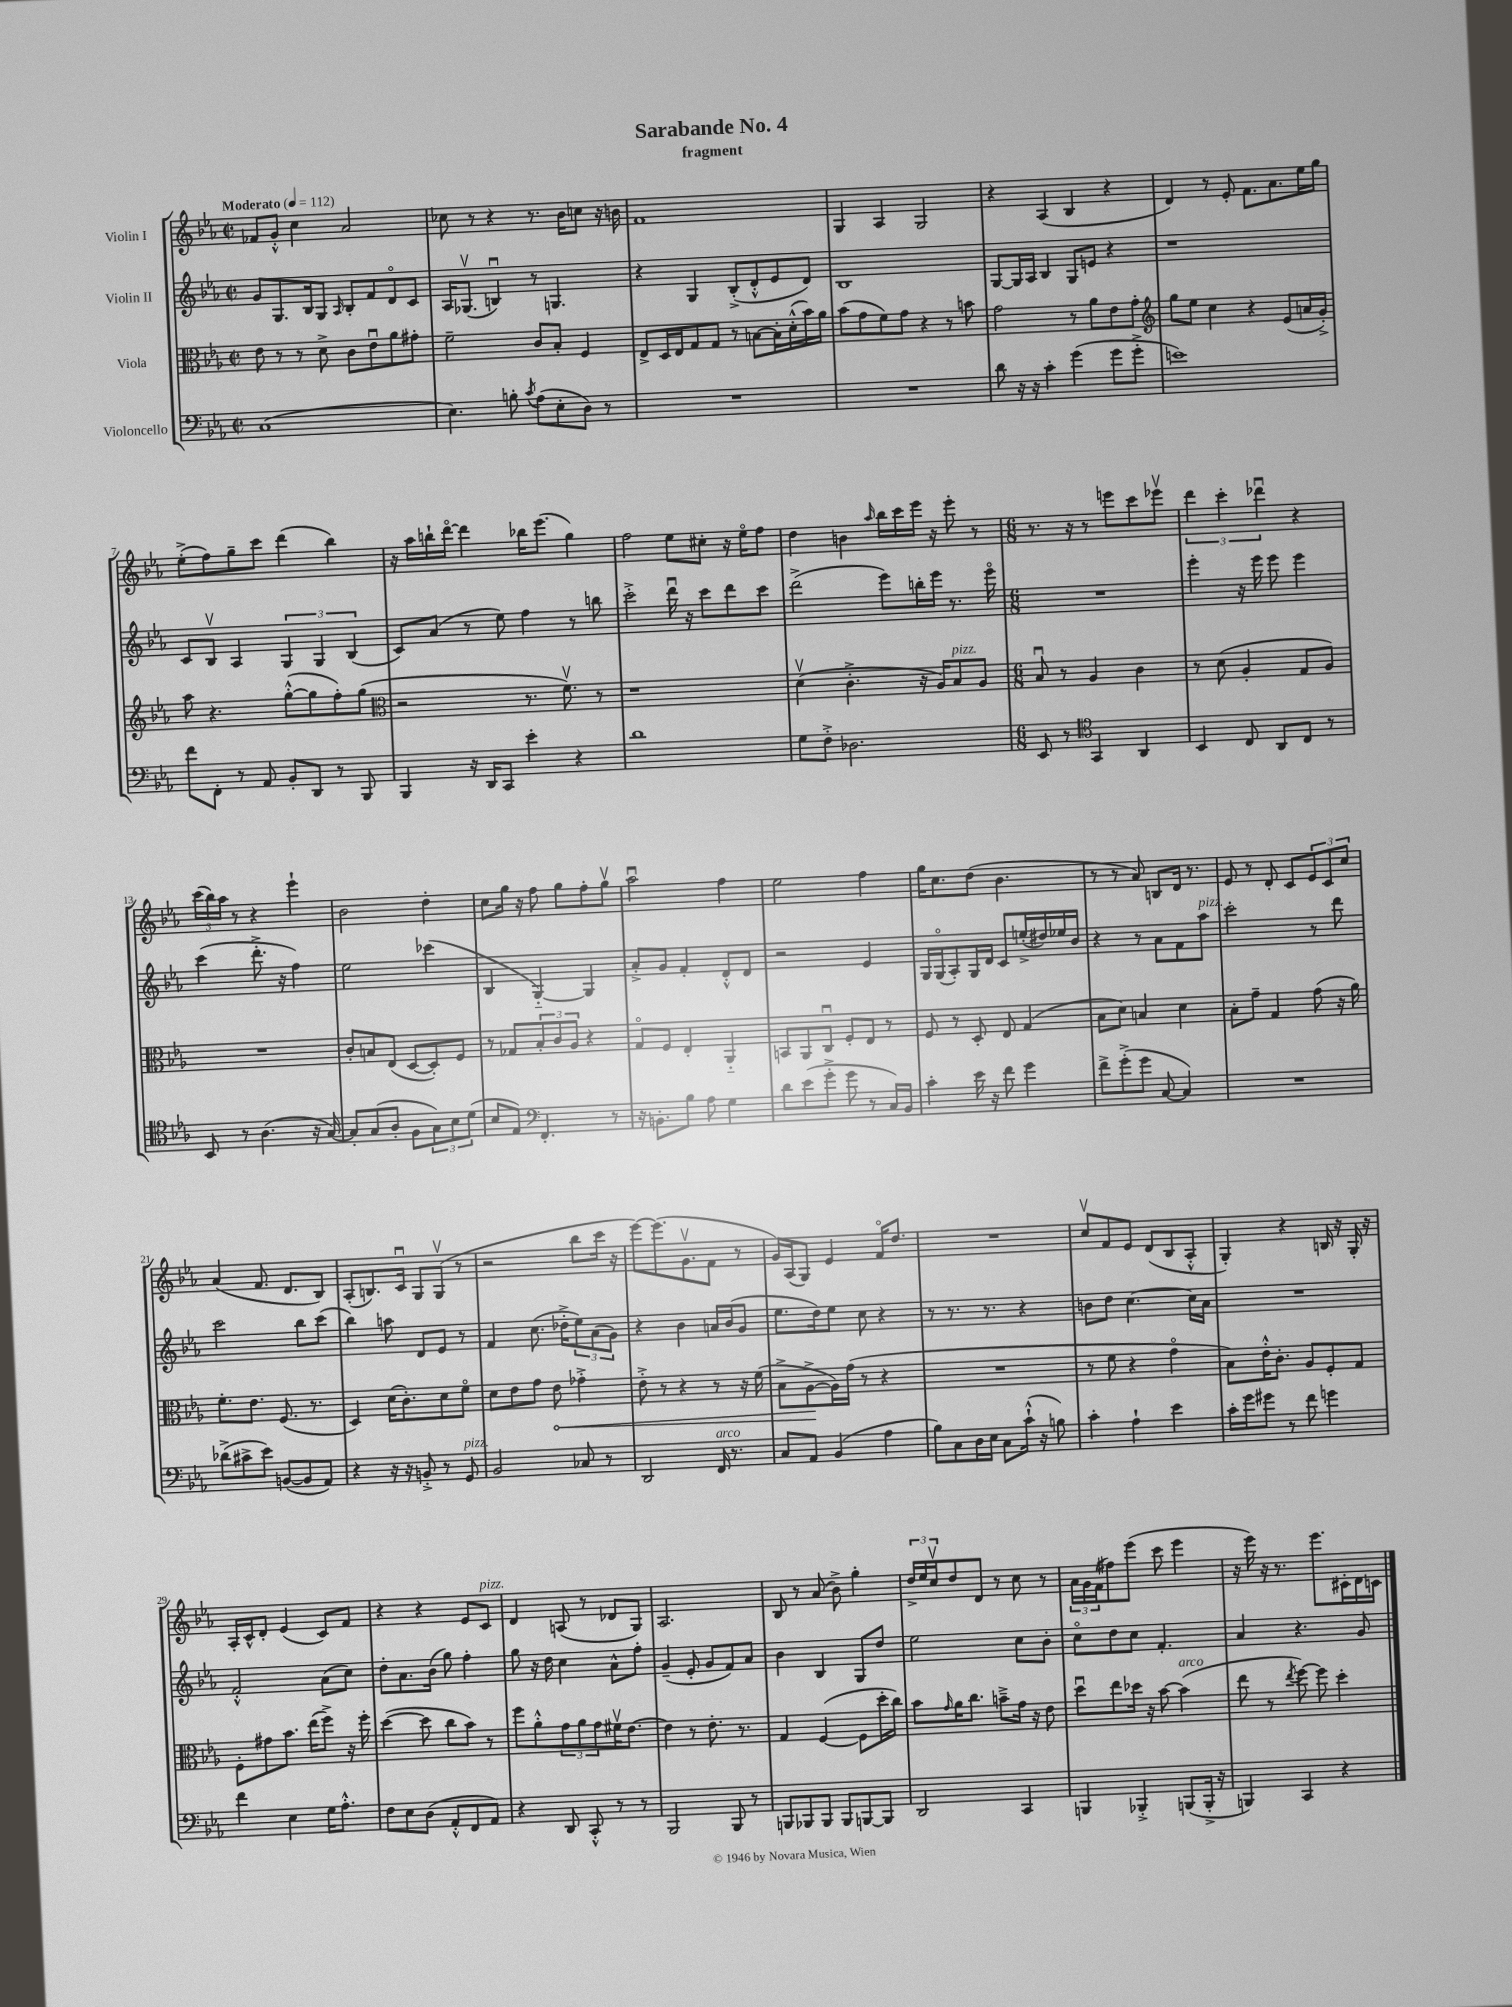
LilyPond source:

\header { title = "Sarabande No. 4" subtitle = "fragment" }
<<
\new StaffGroup <<
\new Staff = "s0" \with { instrumentName = "Violin I" } {
    \clef treble \key ees \major \defaultTimeSignature \time 2/2 \tempo "Moderato" 4 = 112
    fes'8 g'8-.-^ c''4 aes'2 |
    ces''8 r8 r4 r8. bes'16 c''8 r16 b'16 |
    f'1 |
    g4 aes4 g2 |
    r4 aes4( bes4 r4 |
    d'4) r8 ees'8-. f'8. aes'8. ees''16 g''16 |
    ees''8-.->( f''8) g''8-- c'''8 d'''4( bes''4) |
    r16 aes''16 b''16-! d'''16~\flageolet d'''4 bes''16 ees'''8.( g''4) |
    f''2 ees''8 cis''8-. r16 ees''16\flageolet f''8 |
    d''4 b'4 \grace { aes''16 } bes''16 c'''16 ees'''16 r16 ees'''8-. r8 |
    \numericTimeSignature \time 6/8 r8. r16 r8 e'''8 c'''8 ees'''8\upbow |
    \tuplet 3/2 { d'''4 c'''4-. des'''4\downbow } r4 |
    \tuplet 3/2 { c'''16( bes''16) aes''16 } r8 r4 ees'''4-! |
    bes'2 d''4-. |
    c''8 g''16 r16 f''8 g''8 f''8-. g''8\upbow |
    aes''2\downbow f''4 |
    ees''2 f''4 |
    g''16 c''8. d''8( bes'4. |
    r8 r8 aes'8) b8 d'16 r8. |
    ees'8 r8 d'8-. c'8 \tuplet 3/2 { ees'8 c'8 c''8 } |
    aes'4( f'8. d'8. bes8) |
    aes8-.( b8.) c'16\downbow g8 g8\upbow( r8 |
    r2 bes''8 c'''16 r16 |
    ees'''8~) ees'''8.( g'8.\upbow f'8 r8 |
    g'16) aes16( g8) ees'4 f'16\flageolet d''8. |
    R2. |
    c''8\upbow f'8 ees'8 d'8( bes8 aes8-.-^ |
    g4-.) r4 b16 r16 g16-. r16 |
    aes16-. c'16-^ d'8-. ees'4( c'8) f'8 |
    r4 r4 ees'8 c'8^\markup { \italic "pizz." } |
    d'4 a8( r8 des'8 g8) |
    aes2. |
    bes8 r8 aes'8( bes'8->) g''4-. |
    \tuplet 3/2 { d''16-> ees''16 c''16\upbow } d''8 d'8 r8 c''8 r8 |
    \tuplet 3/2 { aes'16 g'16 f'16( } fis''8) ees'''8( c'''8 ees'''4 |
    r16 ees'''16) r16 r8. ees'''8. cis'16-. d'16 c'16 \bar "|." |
}
\new Staff = "s1" \with { instrumentName = "Violin II" } {
    \clef treble \key ees \major \defaultTimeSignature \time 2/2
    g'8 g8. bes16 g8 \grace { aes16 } bes8-. f'8 d'8\flageolet c'8 |
    aes16 ges8.\upbow( b4\downbow) r8 g4. |
    r4 g4 bes8-.->( d'8-.-^ ees'8 d'8) |
    bes1 |
    g8~ g16 aes16 bes4 g8 e'8 r4 |
    r1 |
    c'8 bes8\upbow aes4 \tuplet 3/2 { g4 g4 bes4( } |
    c'8) aes'8( r8 ees''8) f''4 r8 b''8 |
    c'''2-.-> d'''16\downbow r16 c'''8 d'''8 c'''8 |
    d'''2->( ees'''8) b''16-. ees'''16 r8. ees'''16\flageolet |
    \numericTimeSignature \time 6/8 R2. |
    ees'''4-. r16 ees'''16 ees'''8 ees'''4 |
    c'''4( d'''8.-.-> r16 f''4) |
    ees''2 ces'''4( |
    bes4 g4~-_) g4 |
    aes'8-.-> g'8 f'4-. d'8-.-^ d'8 |
    r2 ees'4 |
    g16 g16\flageolet( aes8-.) g16 d'16 c'8 e''16-.->( dis''16) ees''16 bes'16 |
    r4 r8 aes'8 f'8 aes''8^\markup { \italic "pizz." } |
    c'''2-. r8 d'''8 |
    c'''2 bes''8 c'''8( |
    bes''4) a''8 d'8 ees'8 r8 |
    f'4 c''8.( des''16-.-> \tuplet 3/2 { ees''8) aes'8( g'8) } |
    r4 bes'4 a'16 bes'16( g'8 |
    ees''8. d''16) ees''8 c''8 r4 |
    r8 r8. r8. r4 |
    b'8 d''8 c''4.~ c''16 aes'16 |
    R2. |
    f'2-.-^ aes'8( c''8) |
    d''8-. aes'8. bes'16( g''8) f''4-. |
    g''8 r16 d''16 c''4 aes'8-^ f''8-. |
    g'4--( ees'8-. g'8 f'8) aes'8 |
    bes'4 bes4 g8 d''8 |
    ees''2 c''8 bes'8-. |
    c''8\flageolet d''8 c''8 f'4.-. |
    aes'4 r4. g'8 \bar "|." |
}
\new Staff = "s2" \with { instrumentName = "Viola" } {
    \clef alto \key ees \major \defaultTimeSignature \time 2/2
    ees'8 r8 r8 d'8-> c'8 ees'8\downbow aes'8 gis'8-. |
    f'2-- c'8 bes8-. f4 |
    ees8-> d16 ees16 g8 g8 r8 b8~ b16-. d'16-.-^( bes'16) aes'16 |
    bes'8( g'8 f'8) g'8 r4 r8 b'8 |
    g'2 r8 aes'8 ees'8 g'8-. |
    \clef treble g''8 ees''8 c''4 r4 ees'8( a'16 g'16-.->) |
    aes''8 r4. g''8~-.-^( g''8 f''8-.) g''8( |
    \clef alto r2 r8. f'8.\upbow) r8 |
    r1 |
    d'4\upbow( c'4.-.-> r16 aes16) bes8^\markup { \italic "pizz." } aes8 |
    \numericTimeSignature \time 6/8 bes8\downbow r8 aes4 c'4 |
    r8 d'8( aes4-. g8 aes8) |
    R2. |
    c'8-. b8 ees8( d8~ d8-.) f8 |
    r8 ges8 \tuplet 3/2 { bes8-. c'8 aes8 } r4 |
    g8\flageolet f8 ees4-. aes,4-_ |
    b,8 aes,8 c8\downbow f8-. ees8 r8 |
    f8 r8 d8-. ees8 g4( |
    bes8 d'8) b4 d'4 |
    bes8-. g'8-- g4 g'8( r16 aes'16) |
    f'8.-. ees'8. f8.( r8. |
    d4) d'16( c'8.-.) d'8 f'8\flageolet |
    d'8 ees'8 g'8 \once \override Hairpin.circled-tip = ##t ees'8\< ges'4-.-> |
    ees'8-.-> r8 r4 r8 r16 f'16( |
    bes8-> aes8~->\! aes16) g'16( r8 r4 |
    R2. |
    r8 f'8 r4 g'4\flageolet |
    bes8) ees'16-.-^ c'8.-. aes8 f8-. g8 |
    f8-. gis'8 bes'8. ees''16( f''8->) r16 f''16-. |
    d''4~( d''8 c''8 bes'8) r8 |
    f''8 aes'8-.-^ \tuplet 3/2 { g'8 aes'8 g'8 } fis'16\upbow ees'8.~ |
    ees'4 r8 ees'8.-. r8. |
    g4 f4~( f8 d''16-. c''16) |
    bes'8 \grace { g'16 } aes'16 c''8. b'8---> g'16 r16 ees'8 |
    d''8\downbow ees''8 des''16 r16 bes'8~ bes'4^\markup { \italic "arco" }( |
    ees''8 r8 \acciaccatura { ees''8 } f''8~) f''8 d''4-. \bar "|." |
}
\new Staff = "s3" \with { instrumentName = "Violoncello" } {
    \clef bass \key ees \major \defaultTimeSignature \time 2/2
    c1( |
    ees4.) b8-. \acciaccatura { c'8 } aes8( ees8-. d8) r8 |
    R1 |
    R1 |
    d'8 r16 r16 c'4-. g'4( g'8 g'8-.-> |
    e'1) |
    f'8 f,8-. r8 aes,8 bes,8-. d,8 r8 bes,,8 |
    bes,,4 r16 d,16 c,8 ees'4-. r4 |
    d'1 |
    g8 f8-.-> des2. |
    \numericTimeSignature \time 6/8 ees,8 r8 \clef tenor g,4 aes,4 |
    bes,4 c8 aes,8 c8 r8 |
    bes,8 r8 aes4.( r16 g16~) |
    g8-. g8( aes8-. f8 \tuplet 3/2 { g8) bes8 d'8( } |
    bes8 ees8) \clef bass f,4.-. r8 |
    r16 b,8.-. bes8 aes8 g4 |
    d'8 ees'8( g'8-.-> g'8 r8 c16) bes,16 |
    c'4-. ees'16 r16 f'8 g'4 |
    f'8-> g'8-.->( g'8 c8~ c4) |
    R2. |
    des'8->( cis'8-> ees'8) b,8~( b,8 aes,8) |
    r4 r16 r16 b,8-.-> r8 g,8^\markup { \italic "pizz." } |
    bes,2 ces8 r8 |
    d,2 f,16^\markup { \italic "arco" } r8. |
    c8 aes,8 bes,4( aes4 |
    bes8) c8 d16 ees16 c8 c'16-!-^( r16 b8) |
    c'4-. aes4-! ees'4 |
    c'16-. g'16 gis'8 r8 f'8 g'4 |
    f'4 ees4 g16 aes8.-.-^ |
    f8 ees8 d8( aes,8-.-^ f,8 aes,8) |
    r4 d,8 c,8-.-^ r8 r8 |
    bes,,2 bes,,8 r8 |
    b,,8 bes,,8 bes,,8 bes,,8 b,,8~ b,,8 |
    d,2 c,4 |
    b,,4 bes,,4-.-> b,,8( b,,16-.-> r16 |
    b,,4) c,4 r4 \bar "|." |
}
>>
>>
